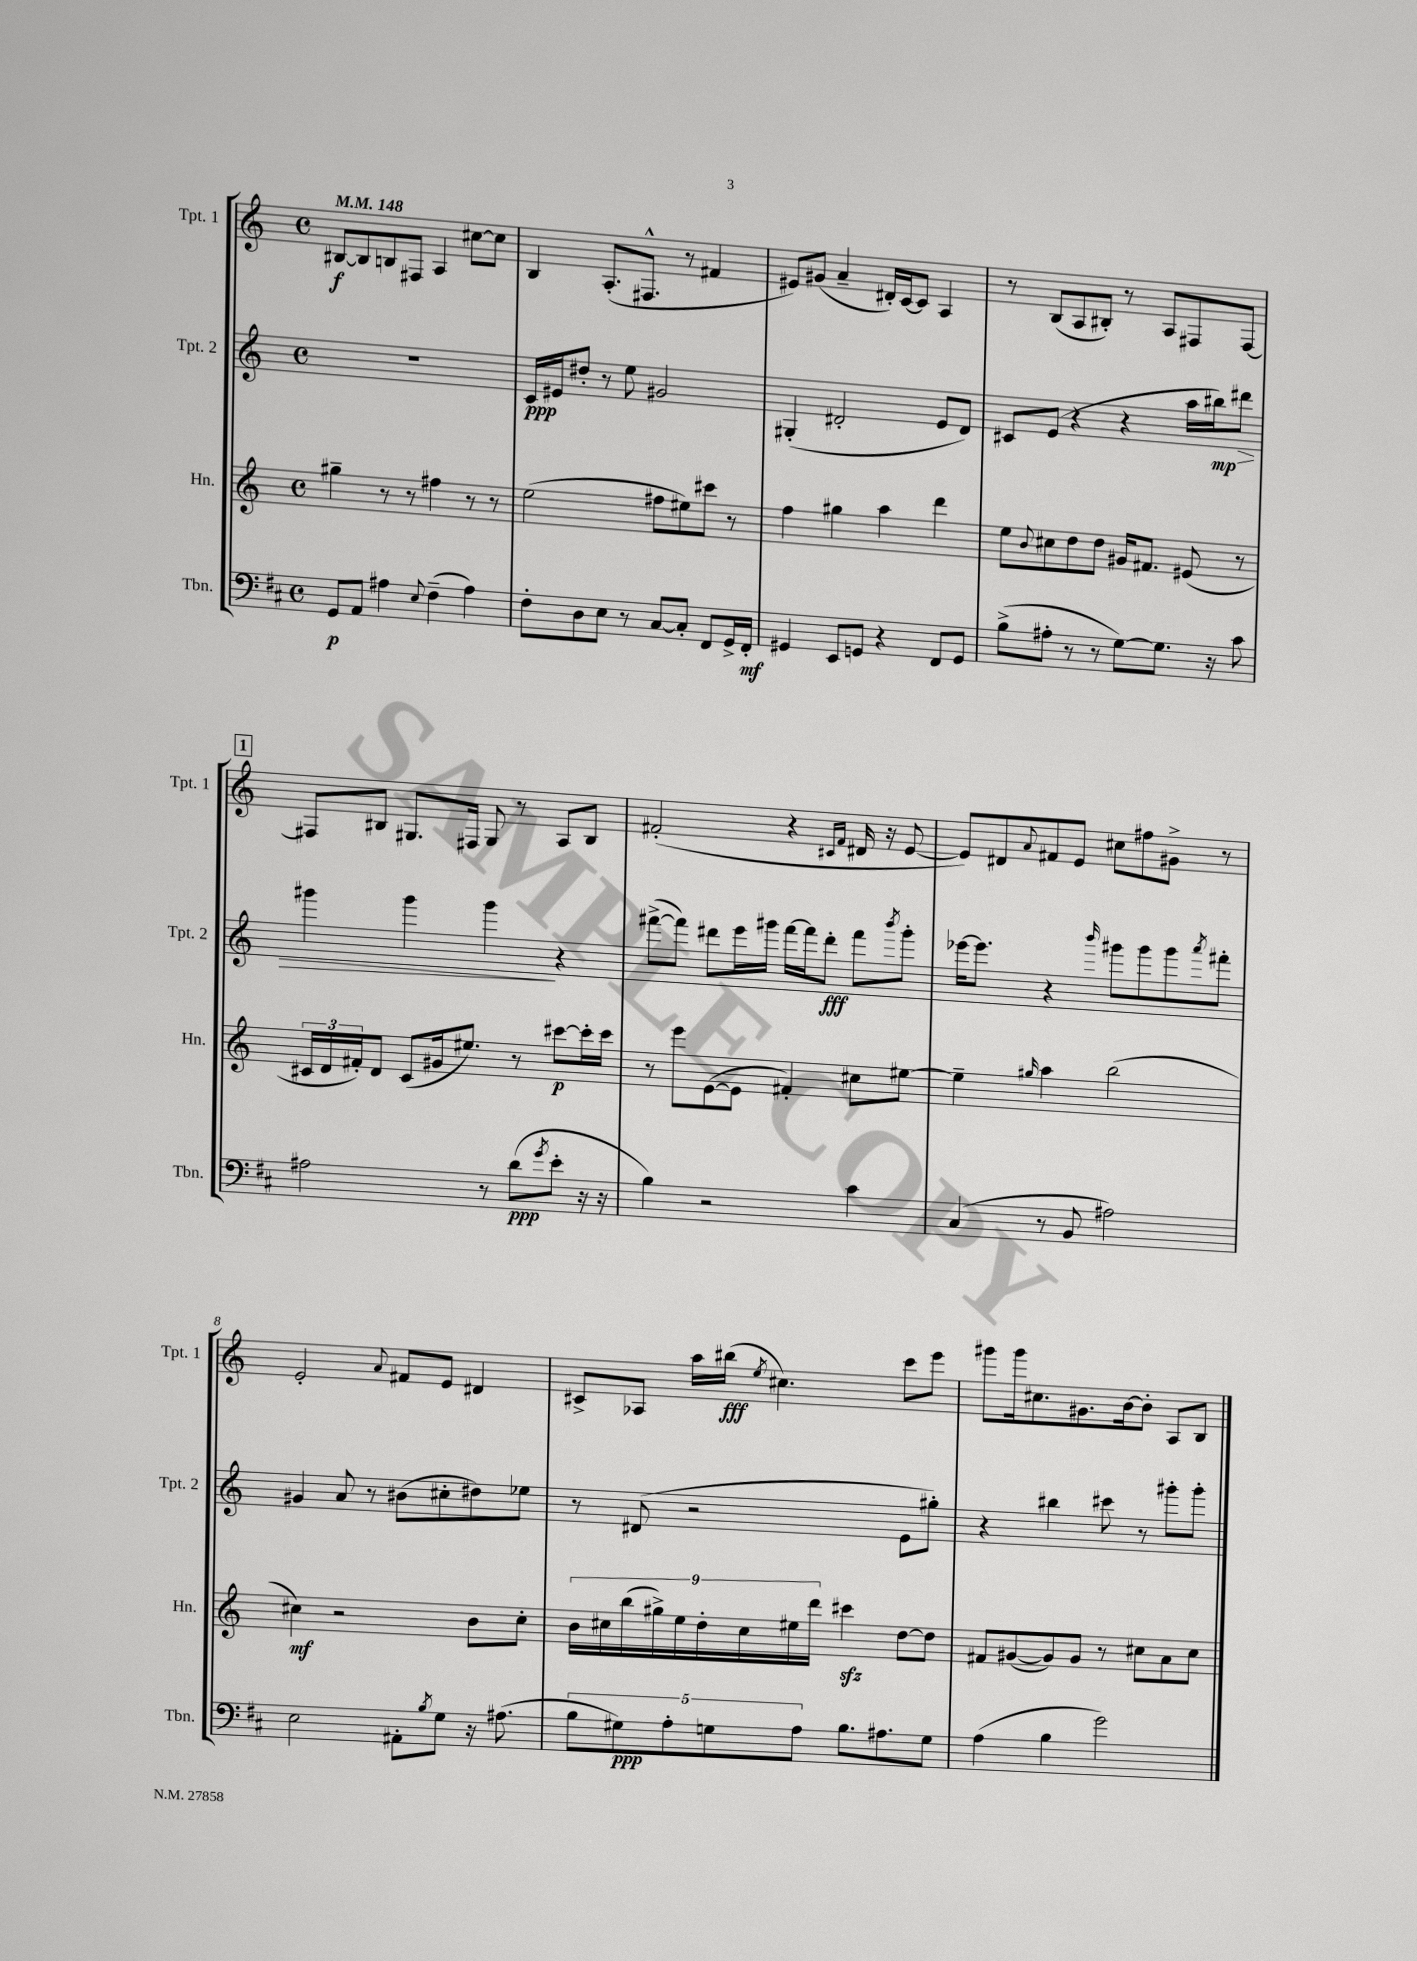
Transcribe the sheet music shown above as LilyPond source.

<<
\new StaffGroup <<
\new Staff = "s0" \with { instrumentName = "Tpt. 1" shortInstrumentName = "Tpt. 1" } {
    \clef treble \key c \major \defaultTimeSignature \time 4/4 \tempo 4 = 148
    bis8~\f bis8 b8 fis8 a4 cis''8~ cis''8 |
    b4 a8.-.( fis8.-^ r8 fis'4 |
    eis'8) gis'8( a'4-- dis'16-.) c'16~ c'8 a4 |
    r8 b8( a8 bis8-.) r8 a8 fis8 fis8~ |
    \mark \markup { \box "1" } fis8 bis8 gis8. fis16 gis8 r8 a8 bis8 |
    fis'2-.( r4 \grace { cis'16 fis'16 } dis'16 r16 e'8~ |
    e'8) dis'8 \appoggiatura { a'8 } fis'8 e'8 cis''8 fis''8 gis'8-> r8 |
    e'2-. \appoggiatura { a'8 } fis'8 e'8 dis'4 |
    cis'8-> aes8 a''16 bis''16\fff( \acciaccatura { e''8 } cis''4.) c'''8 e'''8 |
    gis'''8 gis'''16 cis''8. gis'8. b'16~ b'8-. a8 b8 \bar "|." |
}
\new Staff = "s1" \with { instrumentName = "Tpt. 2" shortInstrumentName = "Tpt. 2" } {
    \clef treble \key c \major \defaultTimeSignature \time 4/4
    R1 |
    c'16\ppp eis'16 dis''8-. r8 e''8 gis'2 |
    gis4-.( dis'2-. e'8 dis'8) |
    cis'8 e'8( r4 r4 a''16 bis''16\mp\>) dis'''8 |
    \mark \markup { \box "1" } gis'''4 gis'''4 gis'''4\! r4 |
    fis'''8~->( fis'''8) dis'''8 e'''16 gis'''16 fis'''16~ fis'''16 dis'''8-.\fff fis'''8 \acciaccatura { b'''8 } gis'''8-. |
    ees'''16~ ees'''8. r4 \grace { b'''16 } gis'''8 gis'''8 gis'''8 \acciaccatura { a'''8 } fis'''8-. |
    gis'4 a'8 r8 bis'8( cis''8-. dis''8) ees''8 |
    r8 dis'8( r2 e'8 gis''8-.) |
    r4 bis''4 cis'''8 r8 gis'''8-. gis'''8-. \bar "|." |
}
\new Staff = "s2" \with { instrumentName = "Hn." shortInstrumentName = "Hn." } {
    \clef treble \key c \major \defaultTimeSignature \time 4/4
    gis''4-- r8 r8 fis''4 r8 r8 |
    e''2( fis''8 eis''8) cis'''8 r8 |
    f''4 gis''4 a''4 d'''4 |
    e''8 \appoggiatura { b'8 } cis''8 d''8 d''8 gis'16 fis'8. eis'8( r8 |
    \mark \markup { \box "1" } \tuplet 3/2 { cis'16 d'16 fis'16-.) } d'8 cis'8( gis'16 eis''8.) r8 cis'''8~\p cis'''16-. cis'''16 |
    r8 e'''8 e'8~( e'8 fis'4-.) cis''8 eis''8~ |
    eis''4-- \grace { gis''16 } a''4 b''2( |
    cis''4\mf) r2 b'8 cis''8-. |
    \tuplet 9/8 { b'16 cis''16 b''16( gis''16->) e''16 d''16-. cis''16 eis''16 d'''16 } cis'''4\sfz d''8~ d''8 |
    fis'8 gis'8~( gis'8) gis'8 r8 cis''8 a'8 cis''8 \bar "|." |
}
\new Staff = "s3" \with { instrumentName = "Tbn." shortInstrumentName = "Tbn." } {
    \clef bass \key d \major \defaultTimeSignature \time 4/4
    g,8\p a,8 ais4 \appoggiatura { e8 } fis4--( ais4) |
    fis8-. d8 e8 r8 cis8~ cis8-. fis,8 g,16-> fis,16-.\mf |
    gis,4 e,8 g,8 r4 fis,8 g,8 |
    b8->( ais8-. r8 r8 g8~) g8. r16 cis'8 |
    \mark \markup { \box "1" } ais2 r8 d'8\ppp( \acciaccatura { g'8 } e'8-. r16 r16 |
    b4) r2 cis'4 |
    cis4( r8 b,8 ais2) |
    e2 ais,8-. \acciaccatura { b8 } g8 r16 ais8.( |
    \tuplet 5/4 { b8 gis8\ppp) a8-. g8 a8 } b8. ais8. g8 |
    a4( b4 g'2) \bar "|." |
}
>>
>>
